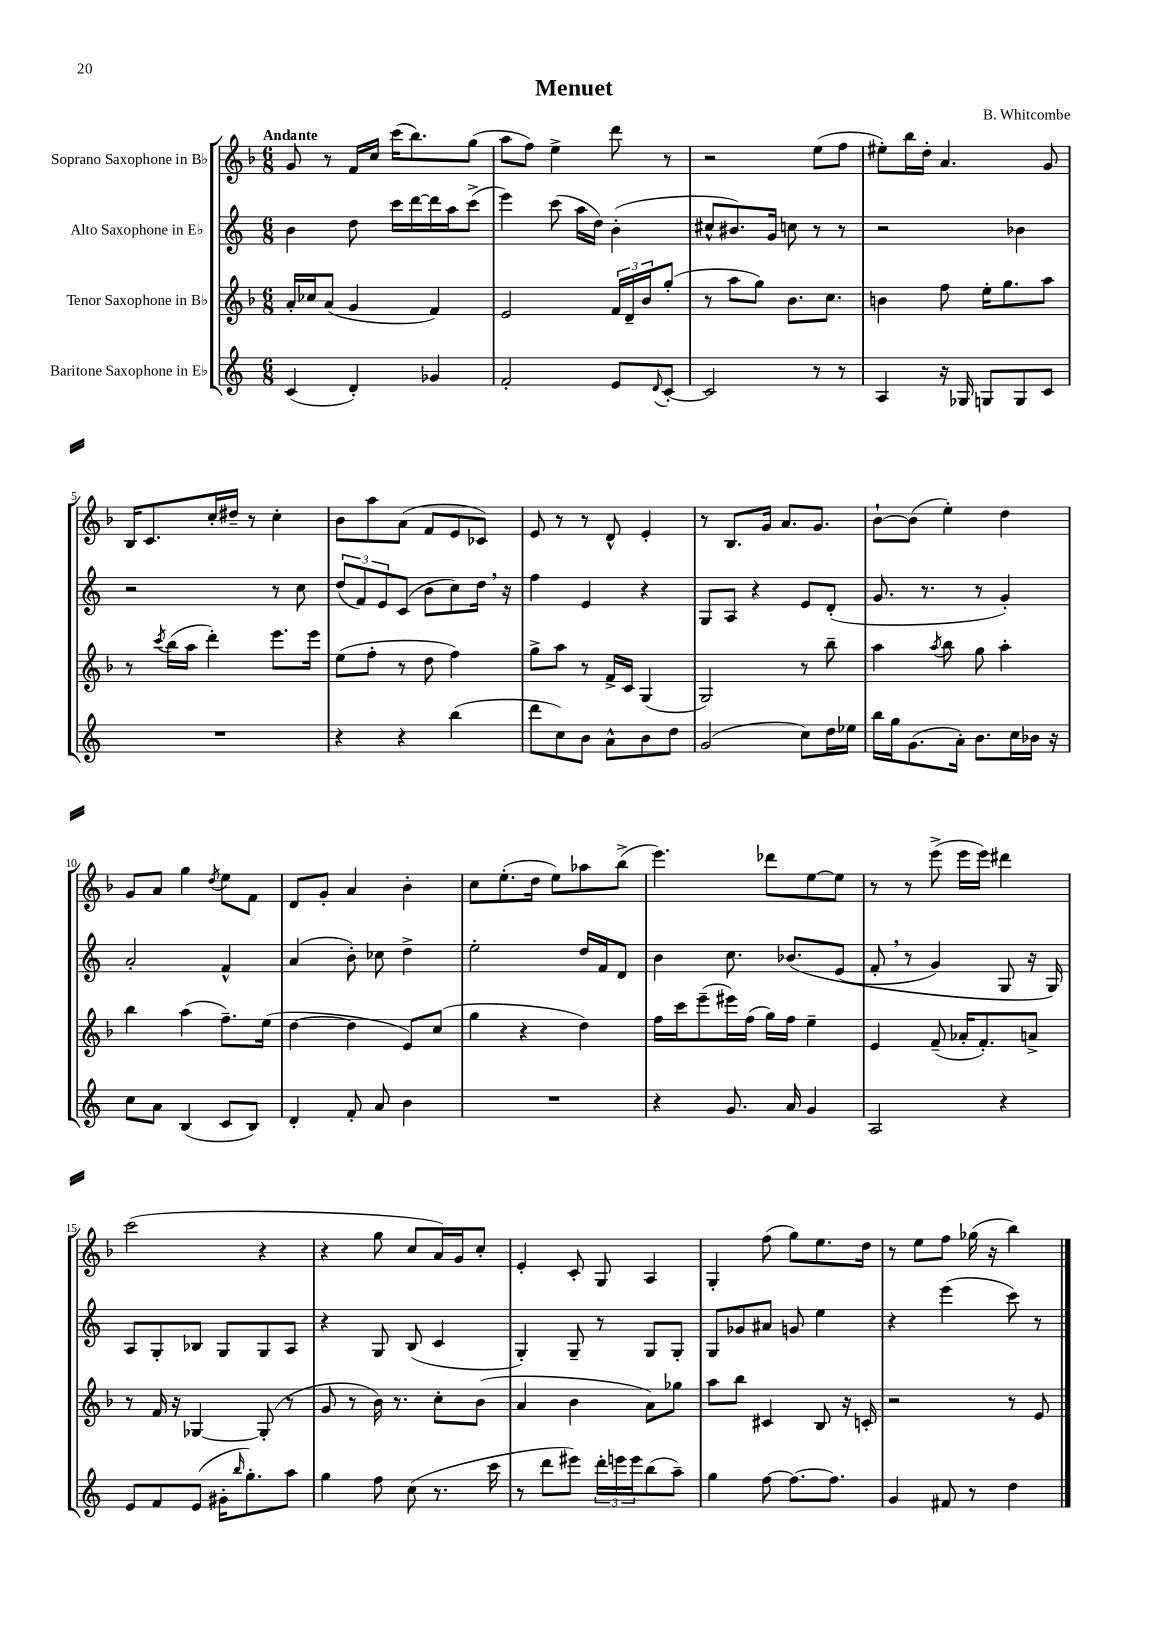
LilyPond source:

\header { title = "Menuet" composer = "B. Whitcombe" }
<<
\new StaffGroup <<
\new Staff = "s0" \with { instrumentName = "Soprano Saxophone in Bb" } {
    \clef treble \key f \major \numericTimeSignature \time 6/8 \tempo "Andante"
    g'8 r8 f'16 c''16 c'''16( bes''8.) g''8( |
    a''8 f''8) e''4-> d'''8 r8 |
    r2 e''8( f''8 |
    eis''8-.) bes''16 d''16-. a'4. g'8 |
    bes16 c'8. c''16-. dis''16-- r8 c''4-. |
    bes'8 a''8 a'8( f'8 e'8 ces'8) |
    e'8 r8 r8 d'8-^ e'4-. |
    r8 bes8. g'16 a'8. g'8. |
    bes'8~-! bes'8( e''4-.) d''4 |
    g'8 a'8 g''4 \acciaccatura { d''8 } e''8 f'8 |
    d'8 g'8-. a'4 bes'4-. |
    c''8 e''8.-.( d''16 e''8) aes''8 bes''8->( |
    e'''4.) des'''8 e''8~ e''8 |
    r8 r8 e'''8->( e'''16 e'''16) dis'''4 |
    c'''2( r4 |
    r4 g''8 c''8 a'16) g'16 c''8-. |
    e'4-. c'8-. g8 a4 |
    g4-. f''8( g''8) e''8. d''16 |
    r8 e''8 f''8 ges''16( r16 bes''4) \bar "|." |
}
\new Staff = "s1" \with { instrumentName = "Alto Saxophone in Eb" } {
    \clef treble \key c \major \numericTimeSignature \time 6/8
    b'4 d''8 c'''16 d'''16~ d'''16 a''16 c'''8->( |
    e'''4) c'''8( a''16 d''16) b'4-.( |
    cis''8-^ bis'8.) g'16 c''8 r8 r8 |
    r2 bes'4 |
    r2 r8 c''8 |
    \tuplet 3/2 { d''8( f'8) e'8 } c'8( b'8 c''8) d''16 \breathe r16 |
    f''4 e'4 r4 |
    g8 a8 r4 e'8 d'8-.( |
    g'8. r8. r8 g'4-.) |
    a'2-. f'4-^ |
    a'4( b'8-.) ces''8 d''4-> |
    e''2-. d''16 f'16 d'8 |
    b'4 c''8. bes'8.\( e'8( |
    f'8-. \breathe r8 g'4) g8 r16 g16\) |
    a8 g8-. bes8 g8 g8 a8 |
    r4 g8 b8( c'4 |
    g4-.) g8-- r8 g8 g8-. |
    g8 ges'8 ais'8 g'8 e''4 |
    r4 e'''4( c'''8) r8 \bar "|." |
}
\new Staff = "s2" \with { instrumentName = "Tenor Saxophone in Bb" } {
    \clef treble \key f \major \numericTimeSignature \time 6/8
    a'16-. ces''16 a'8( g'4 f'4) |
    e'2 \tuplet 3/2 { f'16 d'16-- bes'16 } g''8-.( |
    r8 a''8 g''8) bes'8. c''8. |
    b'4 f''8 e''16-. g''8. a''8 |
    r8 \acciaccatura { c'''8 } bes''16( a''16 d'''4-.) e'''8. e'''16 |
    e''8( f''8-. r8 d''8 f''4) |
    g''8-> a''8 r8 f'16-> c'16 g4( |
    g2) r8 bes''8-- |
    a''4 \acciaccatura { a''8 } bes''8 g''8 a''4-. |
    bes''4 a''4( f''8.--) e''16( |
    d''4~ d''4 e'8) c''8( |
    g''4 r4 d''4) |
    f''16 c'''16 e'''8--( eis'''16) f''16( g''16) f''16 e''4-- |
    e'4 f'8--( aes'16-. f'8.-.) a'8-> |
    r8 f'16 r16 ges4~ ges8-.( r8 |
    g'8 r8 bes'16) r8. c''8-. bes'8( |
    a'4 bes'4 a'8) ges''8 |
    a''8 bes''8 cis'4 bes8 r16 c'16-. |
    r2 r8 e'8 \bar "|." |
}
\new Staff = "s3" \with { instrumentName = "Baritone Saxophone in Eb" } {
    \clef treble \key c \major \numericTimeSignature \time 6/8
    c'4( d'4-.) ges'4 |
    f'2-. e'8 \appoggiatura { d'8 } c'8~-. |
    c'2 r8 r8 |
    a4 r16 ges16 g8 g8 c'8 |
    R2. |
    r4 r4 b''4( |
    d'''8 c''8) b'8 a'8-^ b'8 d''8 |
    g'2( c''8) d''16 ees''16 |
    b''16 g''16 g'8.( a'16-.) b'8. c''16 bes'16 r16 |
    c''8 a'8 b4( c'8 b8) |
    d'4-. f'8-. a'8 b'4 |
    R2. |
    r4 g'8. a'16 g'4 |
    a2 r4 |
    e'8 f'8 e'8( gis'16-. \grace { b''16 } g''8.-.) a''8 |
    g''4 f''8 c''8( r8. c'''16 |
    r8 d'''8 eis'''8) \tuplet 3/2 { d'''16-. e'''16 e'''16 } b''8( a''8--) |
    g''4 f''8~ f''8.~ f''8. |
    g'4 fis'8 r8 d''4 \bar "|." |
}
>>
>>
